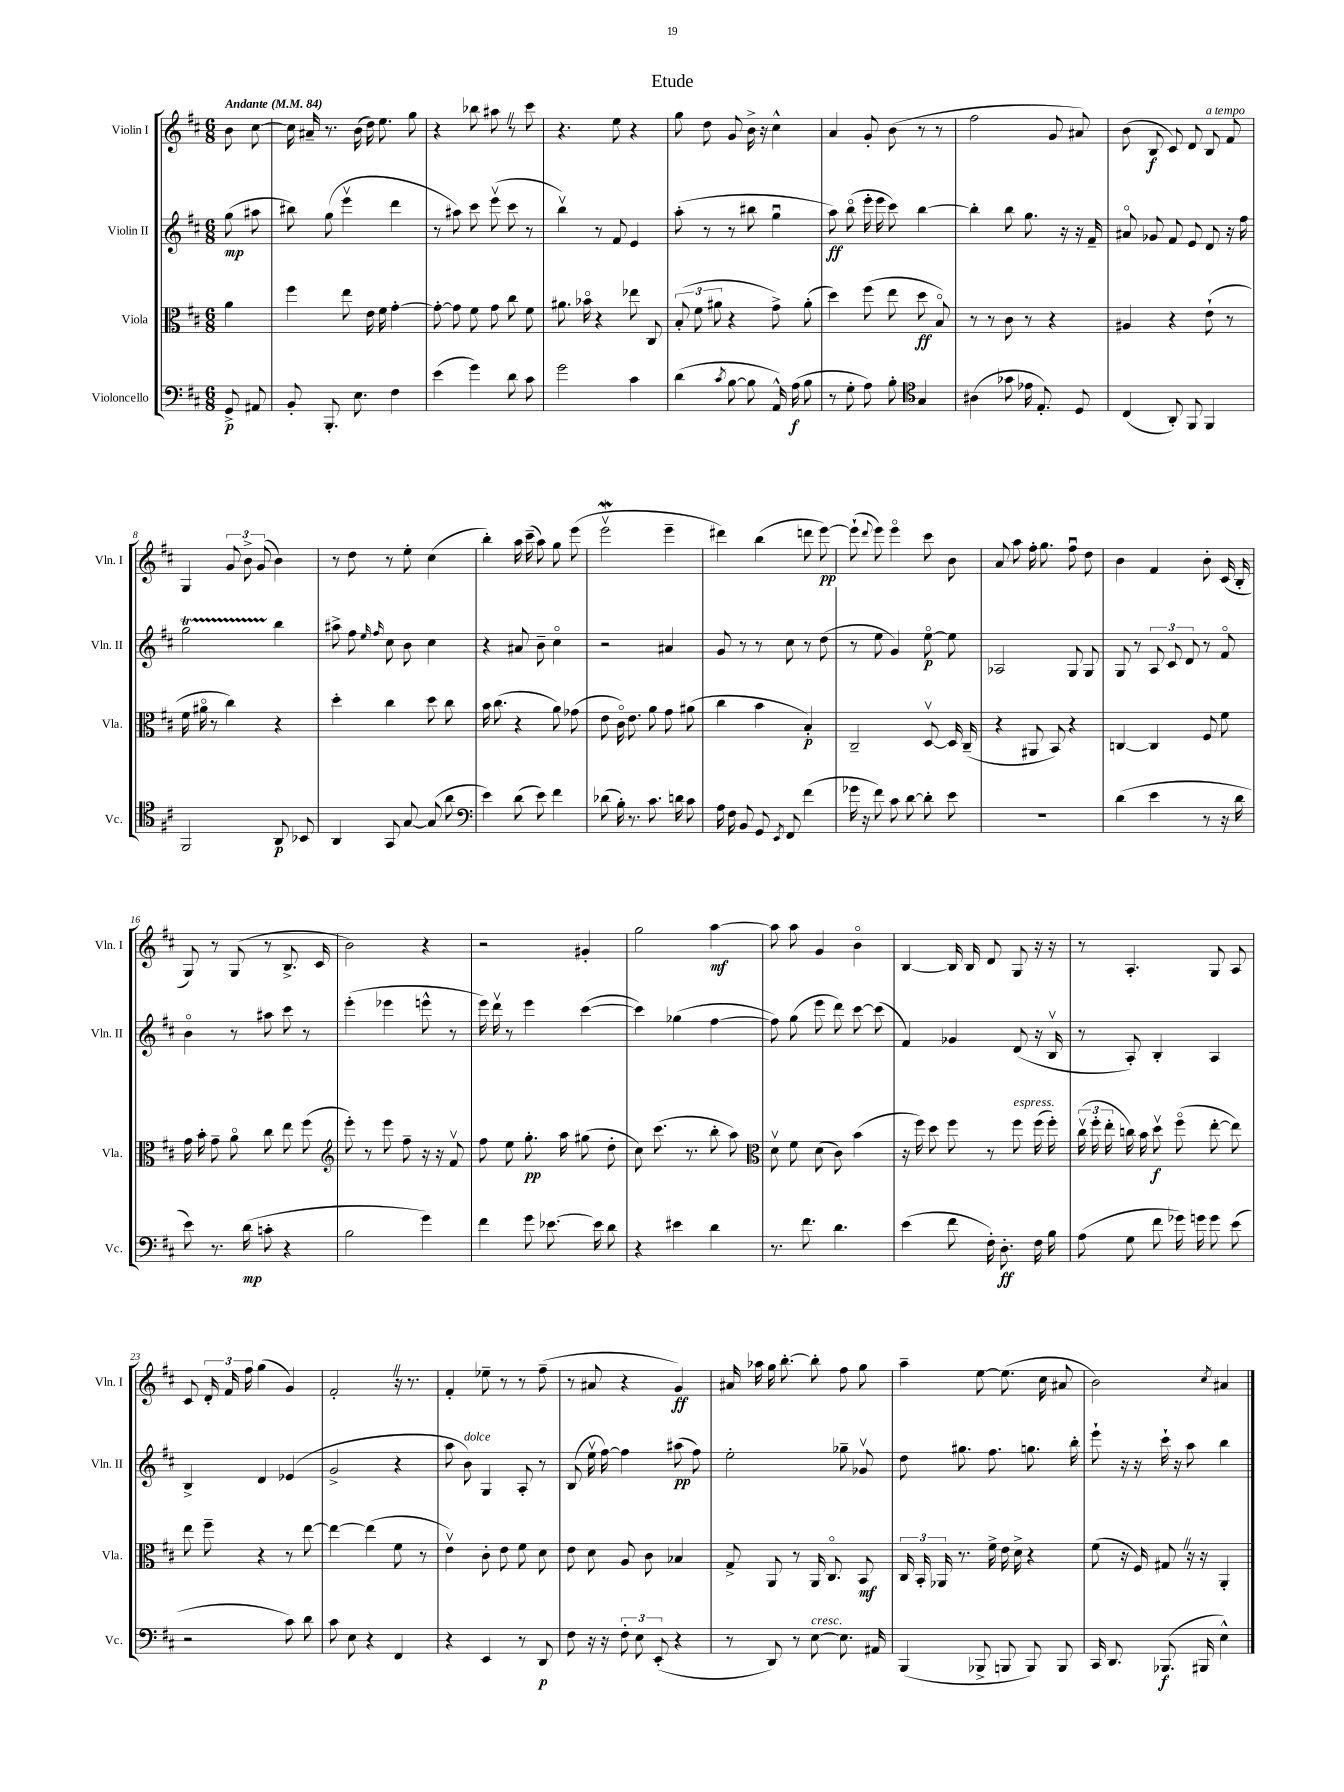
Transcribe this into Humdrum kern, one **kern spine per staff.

**kern	**kern	**kern	**kern
*staff4	*staff3	*staff2	*staff1
*clefF4	*clefC3	*clefG2	*clefG2
*k[f#c#]	*k[f#c#]	*k[f#c#]	*k[f#c#]
*M6/8	*M6/8	*M6/8	*M6/8
*MM84	*MM84	*MM84	*MM84
8GG^	4a	(8gg	8b
8AA#	.	8aa#	[8cc#
=	=	=	=
8BB'	4ff#	8bb#)	16cc#]
.	.	.	16a#~
8.BBB'	.	(8gg	8.r
.	8ee	4eeev	.
8.E	.	.	(16b
.	16e	.	16dd)
.	16f#	.	8.ee
4F#	[4g'	4ddd	.
.	.	.	8gg
=	=	=	=
(4e	8g'_	8r	4r
.	8g]	8aa#)	.
4g)	8f#	8ccc#	8bb-
.	8g	(8eeev	8aa#
8d	8cc#	8ccc#	8r
8c#	8f#	8r	8ccc#
=	=	=	=
2g	8.a#	4bbv)	4.r
.	16b-o	.	.
.	4r	8r	.
.	.	8f#	8ee
4c#	8ee-	4e	4r
.	8C#	.	.
=	=	=	=
(4d	(12B'	(8aa'	8gg
.	12f#	.	.
.	.	8r	8dd
.	12a#	.	.
8qc#	.	.	.
[8B	4r	8r	8g
8B]	.	8bb#	16b^
.	.	.	16r
16AA^^)	8g^)	4ggu	4cc#^^
(16A	.	.	.
8B	(8a#'	.	.
=	=	=	=
8r	4dd)	8aa)	4a
8G'	.	(8bbo	.
8A)	(8ff#	16eee'	8g'
.	.	16eee	.
8B'	8ee	8ccc#)	(8b
*clefC4	*	*	*
4G	8dd	[4bb	8r
.	8Bo)	.	8r
=	=	=	=
(4A#	8r	4bb']	2ff#
.	8r	.	.
8g-	8c#	8bb	.
16e-	8r	8.gg	.
8.E')	.	.	.
.	4r	.	8g
.	.	16r	.
8D	.	16r	8a#)
.	.	16f#~	.
=	=	=	=
(4C#	4A#	8a#o	(8b
.	.	8g-	8B
8AA')	4r	8f#	8c#)
8FF#	.	8e	8d
4FF#	(8e`	8d	8B
.	8r	16r	8f#
.	.	16ff#	.
=	=	=	=
2FF#	16f#	2gg	4G
.	16a#o	.	.
.	8r	.	.
.	4cc#)	.	12g
.	.	.	12b^
.	.	.	(12g
8AA	4r	4bb	4b)
8BB-	.	.	.
=	=	=	=
4AA	4dd'	8aa#^	8r
.	.	8ff#	8dd
.	.	16qqee	.
.	.	16qqff#	.
8GG	4cc#	8cc#	8r
[8G	.	8b	8ee'
(8G]	8dd	4cc#	(4cc#
8a	8cc#	.	.
=	=	=	=
*clefF4	*	*	*
4e)	16b	4r	4bb')
.	(8.cc#	.	.
(8d	4r	8a#	16aa
.	.	.	(16ccc#~
8e)	.	8b~	8aa)
4f#	8a)	4cc#o	8gg
.	(8g-	.	(8eee
=	=	=	=
(8d-	8e	2r	2eeev
16B')	16c#o)	.	.
8.r	8.e	.	.
8.c#	8a	.	.
.	8g	4a#	4eee~
16d	.	.	.
8c#	(8a#	.	.
=	=	=	=
16A	4cc#	8g	4ddd#)
16F#	.	.	.
8BB	.	8r	.
8GG	4b	8r	(4bb
8qEE	.	.	.
8FF#	.	8cc#	.
(4f#	4B')	8r	8ddd
.	.	(8dd	[8eee)
=	=	=	=
16g-	2C#~	8r	(8eee`]
16r	.	.	.
.	.	.	8qqddd
8f#)	.	8ee	8eee)
8c#	.	4g)	4eeeo
[8d	.	.	.
8d']	[8Dv	[8eeo	8ccc#
8e	16D]	8ee]	8b
.	(16C#~	.	.
=	=	=	=
2.r	4r	2A-	8a
.	.	.	8aa
.	8AA#	.	16ff#'
.	.	.	8.gg
.	8BB)	.	.
.	4r	8G	8ff#u
.	.	8G	8dd
=	=	=	=
(4d	[4C	8G	4b
.	.	8r	.
4e	4C]	12A	4f#
.	.	12c#	.
.	.	12d	.
8r	8F#	8r	8b'
16r	8f#	8f#o	(16c#
16d	.	.	16B'
=	=	=	=
8e)	16g	4bo	8G)
.	16b'	.	.
8.r	8g~	.	8r
.	8ao	8r	(8G
(16d	.	.	.
8c'	8cc#	8aa#	8r
4r	8ee	8ccc#	8.B^
.	(8ff#	8r	.
.	.	.	16c#
=	=	=	=
*	*clefG2	*	*
2B	8eee')	(4eee'	2b)
.	8r	.	.
.	8eee	4eee-	.
.	8ff#~	.	.
4g)	16r	8eee^^	4r
.	16r	.	.
.	8f#v	8r	.
=	=	=	=
4f#	8ff#	16eee)	2r
.	.	16dddv	.
.	8ee	8r	.
8g	8.gg'	4eee	.
[8.e-	.	.	.
.	16aa	.	.
.	(8gg#	([4ccc#	4g#'
16e-]	.	.	.
8d	8dd'	.	.
=	=	=	=
4r	8cc#)	4ccc#])	2gg
.	(8.ccc#	.	.
4e#	.	(4gg-	.
.	8.r	.	.
4d	8bb'	[4ff#	[4aa
.	8aa)	.	.
=	=	=	=
*	*clefC3	*	*
8.r	8dv	8ff#])	8aa]
.	8f#	(8gg	8aa
8.f#	.	.	.
.	(8d	8eee	4g
4.d	8c#)	8ddd)	.
.	(4b	[8ccc#	4bo
.	.	(8ccc#]	.
=	=	=	=
(4e	16r	4f#)	[4B
.	16ff#)	.	.
.	8dd	.	.
8f#	8ff#	4g-	16B]
.	.	.	16B
16F#')	8r	.	8d
8.D'	.	.	.
.	8ff#	(8d	8G
16F#	(16ff#	16r	16r
16B	16ff#')	16Bv	16r
=	=	=	=
(8A	(24cc#v	8r	8r
.	24ff#'	.	.
.	24ee'	.	.
8G	16cc)	8A')	4.A'
.	16b	.	.
8f#	8ddv	4B'	.
16g-)	(8ff#o	.	.
16g	.	.	.
8g	[8ee'	4A	8G
(8e	8ee])	.	8A
=	=	=	=
2r	8ee	4B^	8c#
.	8ff#~	.	24d'
.	.	.	24f#
.	.	.	24ff#
.	4r	4d	(4gg
8c#)	8r	(4e-	4g)
8d	[8ee	.	.
=	=	=	=
8c#	4ee_	2g^	2f#'
8E	.	.	.
4r	(4ee]	.	.
4FF#	8f#	4r	16r
.	.	.	8.r
.	8r	.	.
=	=	=	=
4r	4ev)	8aa	4f#'
.	.	8b)	.
4EE	8c#'	4G	8ee-~
.	8e	.	8r
8r	8f#	8A'	8r
8DD	8d	8r	(8ff#~
=	=	=	=
8F#	8e	(8B	8r
16r	8d	16eev	8a#
16r	.	[16ff#)	.
12F#'	8A	4ff#]	4r
12E	.	.	.
.	8c#	.	.
(12EE'	.	.	.
4r	4B-	(8aa#	4g)
.	.	8ff#)	.
=	=	=	=
8r	8G^	2ee'	16a#
.	.	.	16aa-
8DD)	8AA	.	16gg
.	.	.	[8.bb'
8r	8r	.	.
[8E	16AA	.	8bb']
.	8.C#o	.	.
8.E]	.	8gg-~	8ff#
.	8BB	8g-v	8gg
16AA#	.	.	.
=	=	=	=
(4BBB	24C#	8dd	4aa~
.	24BB'	.	.
.	24AA-	.	.
.	8.r	8.gg#	.
8BBB-^	.	.	[8ee
.	16f#^	8.ff#	.
8BBB	16e	.	(8.ee]
.	16d^	.	.
8BBB)	4r	8.gg	.
.	.	.	16cc#
8BBB	.	.	8a#
.	.	16bb'	.
=	=	=	=
16CC#	(8f#	8eee`	2b)
8.DD	.	.	.
.	16r	16r	.
.	16F#)	16r	.
(8.BBB-	8G#	16ccc#`	.
.	.	16r	.
.	16r	8aa	.
16BBB#	16r	.	.
.	.	.	8qcc#
4E^^)	4AA'	4bb	4a#
==	==	==	==
*-	*-	*-	*-
